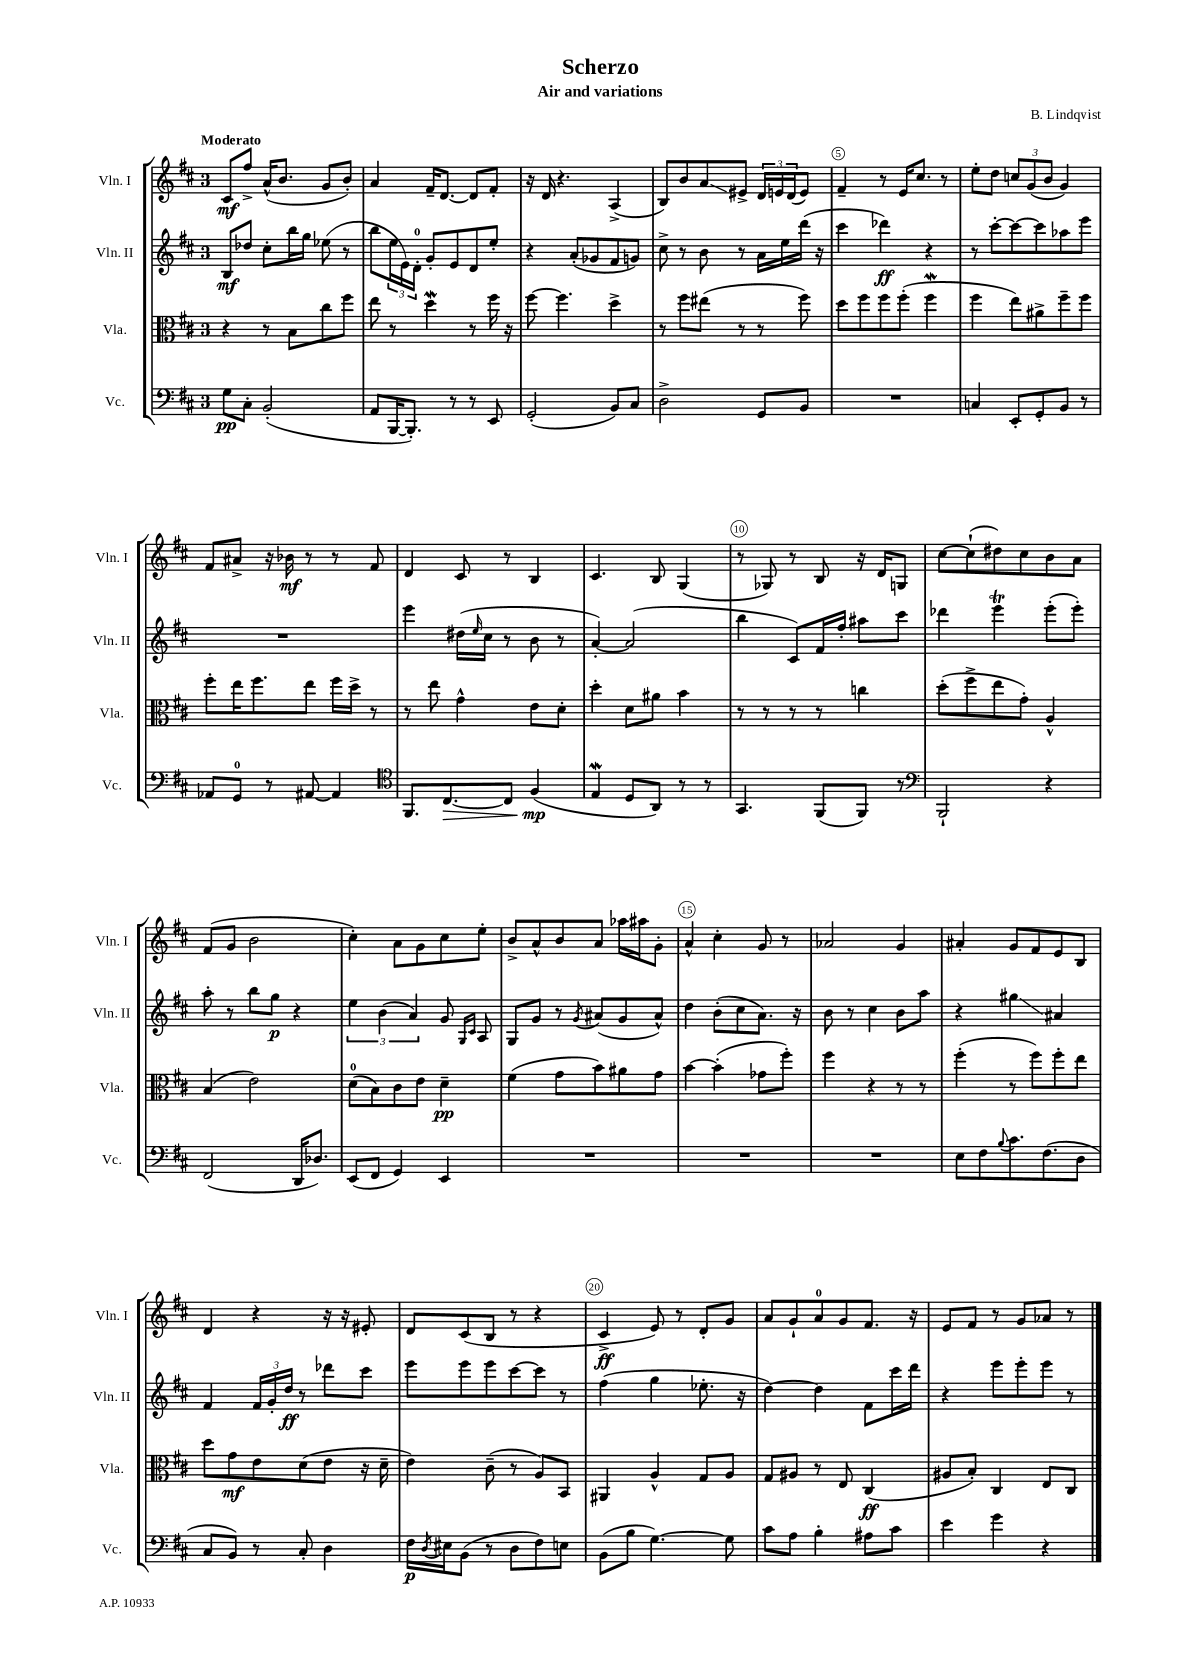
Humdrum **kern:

**kern	**kern	**kern	**kern
*staff4	*staff3	*staff2	*staff1
*clefF4	*clefC3	*clefG2	*clefG2
*k[f#c#]	*k[f#c#]	*k[f#c#]	*k[f#c#]
*M3/4	*M3/4	*M3/4	*M3/4
8G	4r	8B	8c#
8C#'	.	8dd-	8ff#^
(2BB'	8r	8cc#'	(16a^^
.	.	.	8.b
.	8B	16bb	.
.	.	16gg	.
.	8cc#	(8ee-	8g
.	8ff#	8r	8b')
=	=	=	=
8AA	8ee	8bb	4a
[16BBB	8r	24ee	.
.	.	24e)	.
8.BBB'])	.	.	.
.	.	24d'	.
.	4dd	8g'	16f#~
.	.	.	[8.d
8r	.	8e	.
8r	8r	8d	8d]
8EE	16ff#	8ee'	8f#'
.	16r	.	.
=	=	=	=
(2GG'	[8ff#	4r	16r
.	.	.	16d
.	4.ff#]	.	4.r
.	.	(8a'	.
.	.	8g-	.
8BB)	4dd^	8f#	(4A^
8C#	.	8g)	.
=	=	=	=
2D^	8r	8cc#^	8B)
.	8ff#	8r	8b
.	(8ee#	8b	8a
.	8r	8r	8e#^
8GG	8r	16a	24d
.	.	.	24e
.	.	16ee	.
.	.	.	(24d
8BB	8ff#)	(16ddd	8e)
.	.	16r	.
=	=	=	=
2.r	8dd	4ccc#	4f#~
.	8ff#	.	.
.	8ff#	4ddd-)	8r
.	(8ff#'	.	16e
.	.	.	8.cc#
.	4ff#	4r	.
.	.	.	8r
=	=	=	=
4C	4ff#	8r	8ee'
.	.	[8ccc#'	8dd
8EE'	8ee)	8ccc#_	12cc
.	.	.	(12g
8GG'	8a#^	8ccc#]	.
.	.	.	12b
8BB	8ff#~	8aa-	4g)
8r	8ff#	8eee	.
=	=	=	=
8AA-	8ff#'	2.r	8f#
8GG	16ee	.	8a#^
.	8.ff#	.	.
8r	.	.	16r
.	.	.	16b-
[8AA#	8ee	.	8r
4AA#]	16ff#	.	8r
.	16dd^	.	.
.	8r	.	8f#
=	=	=	=
*clefC4	*	*	*
8.FF#	8r	4eee	4d
.	8ee	.	.
[8.C#	.	.	.
.	4g^^	(16dd#	8c#
.	.	16qqee	.
.	.	16cc#	.
8C#]	.	8r	8r
(4F#	8e	8b	4B
.	8d'	8r	.
=	=	=	=
4E	4dd'	[4a')	4.c#
8D	8d	(2a]	.
8AA)	8a#	.	8B
8r	4b	.	(4G
8r	.	.	.
=	=	=	=
4.GG	8r	4bb	8r
.	8r	.	8G-)
.	8r	8c#)	8r
(8FF#	8r	16f#	8B
.	.	16ff#'	.
8FF#)	4cc	8aa#	16r
.	.	.	16d
8r	.	8ccc#	8G
=	=	=	=
*clefF4	*	*	*
2BBB`	(8dd'	4ddd-	[8cc#
.	8ff#^	.	(8cc#`]
.	8ee	4eee	8dd#)
.	8g')	.	8cc#
4r	4A^^	(8eee'	8b
.	.	8eee')	8a
=	=	=	=
(2FF#	(4B	8aa'	(8f#
.	.	8r	8g
.	2e)	8bb	2b
.	.	8gg	.
16DD	.	4r	.
8.D-)	.	.	.
=	=	=	=
(8EE	(8d	6ee	4cc#')
8FF#	8B)	.	.
.	.	(6b	.
4GG)	8c#	.	8a
.	.	6a)	.
.	8e	.	8g
4EE	4d~	8g	8cc#
.	.	16qqG	.
.	.	16qqc#	.
.	.	8A	8ee'
=	=	=	=
2.r	(4f#	8G	8b^
.	.	8g	8a^^
.	8g	8r	8b
.	.	8qg	.
.	8b)	(8a#	8a
.	8a#	8g	16aa-
.	.	.	16aa#
.	8g	8a#^^)	8g'
=	=	=	=
2.r	[4b	4dd	4a^^
.	(4b']	(8b'	4cc#'
.	.	8cc#	.
.	8g-	8.a)	8g
.	8ff#')	.	8r
.	.	16r	.
=	=	=	=
2.r	4ff#	8b	2a-
.	.	8r	.
.	4r	4cc#	.
.	8r	8b	4g
.	8r	8aa	.
=	=	=	=
8E	(4ff#'	4r	4a#'
8F#	.	.	.
8qqB	.	.	.
8.c#	8r	4gg#	8g
.	8ff#)	.	8f#
(8.F#	.	.	.
.	8ff#'	4a#	8e
8D	8ee	.	8B
=	=	=	=
8C#	8dd	4f#	4d
8BB)	8g	.	.
8r	8e	24f#	4r
.	.	24g'	.
.	.	24dd	.
8C#'	(8d	8r	.
4D	8e	8ddd-	16r
.	.	.	16r
.	16r	8ccc#	8e#'
.	16d~	.	.
=	=	=	=
16F#	4e)	8eee	8d
8qD	.	.	.
16E#	.	.	.
(8BB	.	8eee	(8c#
8r	(8c#~	8eee	8B
8D	8r	[8ccc#	8r
8F#)	8A)	8ccc#]	4r
8E	8BB	8r	.
=	=	=	=
(8BB	4AA#	(4ff#	4c#^
8B	.	.	.
[4.G)	4A^^	4gg	8e)
.	.	.	8r
.	8G	8.ee-'	8d'
8G]	8A	.	8g
.	.	16r	.
=	=	=	=
8c#	8G	[4dd)	8a
8A	8A#	.	8g`
4B'	8r	4dd]	8a
.	8E	.	8g
8A#	(4C#	8f#	8.f#
8c#	.	16ccc#	.
.	.	16ddd	16r
=	=	=	=
4e	8A#	4r	8e
.	8B')	.	8f#
4g	4C#	8eee	8r
.	.	8eee'	8g
4r	8E	8eee	8a-
.	8C#	8r	8r
==	==	==	==
*-	*-	*-	*-
